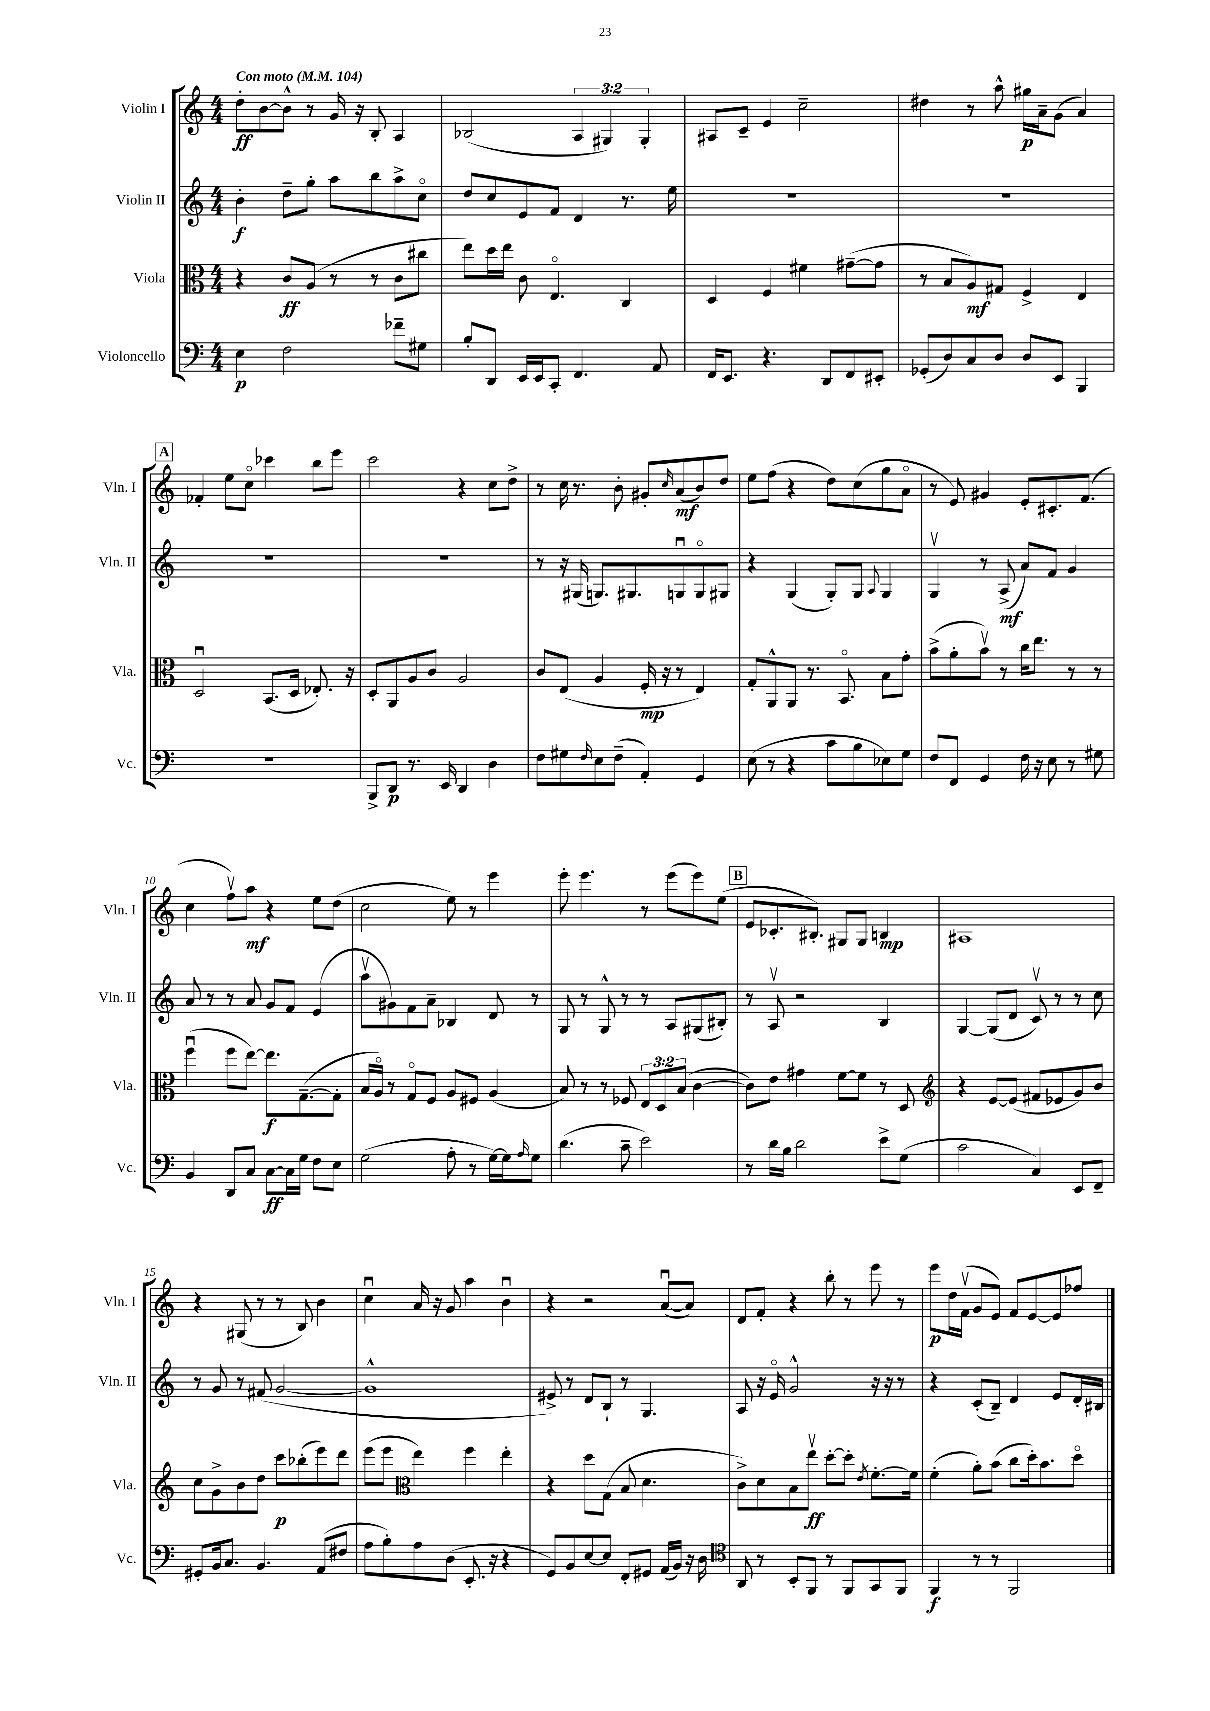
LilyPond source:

<<
\new StaffGroup <<
\new Staff = "s0" \with { instrumentName = "Violin I" shortInstrumentName = "Vln. I" } {
    \clef treble \key c \major \numericTimeSignature \time 4/4 \override Staff.TupletNumber.text = #tuplet-number::calc-fraction-text \tempo "Con moto" 4 = 104
    d''8-.\ff b'8~ b'8-^ r8 g'16 r16 b8-. a4 |
    bes2( \tuplet 3/2 { a4 gis4) gis4-. } |
    ais8 c'8-- e'4 c''2-- |
    dis''4 r8 a''8-^ gis''16\p a'16-- g'8( a'4) |
    \mark \markup { \box "A" } fes'4-. e''8 c''8\flageolet ces'''4 b''8 e'''8 |
    c'''2 r4 c''8 d''8-> |
    r8 c''16 r8. b'8-. gis'8-. \grace { c''16 } a'8\mf( b'8) d''8 |
    e''8 f''8( r4 d''8) c''8( g''8 a'8\flageolet |
    r8 e'8) gis'4 e'8-. cis'8.-. f'8.( |
    c''4 f''8\upbow) a''8\mf r4 e''8 d''8( |
    c''2 e''8) r8 e'''4 |
    e'''8-. e'''4. r8 e'''8( e'''8) e''8( |
    \mark \markup { \box "B" } e'8 ces'8.-. bis8.-.) gis8 gis8 b4\mp |
    ais1 |
    r4 gis8( r8 r8 b8) b'4 |
    c''4\downbow a'16 r16 g'8 a''4 b'4\downbow |
    r4 r2 a'8~\downbow( a'8) |
    d'8 f'8-. r4 b''8-. r8 e'''8 r8 |
    e'''8\p d''16 f'16\upbow( g'8 e'8) f'8 e'8~ e'8 fes''8 \bar "|." |
}
\new Staff = "s1" \with { instrumentName = "Violin II" shortInstrumentName = "Vln. II" } {
    \clef treble \key c \major \numericTimeSignature \time 4/4
    b'4-.\f d''8-- g''8-. a''8 b''8 a''8-> c''8\flageolet |
    d''8 c''8 e'8 f'8 d'4 r8. e''16 |
    R1 |
    R1 |
    \mark \markup { \box "A" } R1 |
    R1 |
    r8 r16 gis16( g8.) gis8. g8\downbow g8\flageolet gis8 |
    r4 g4( g8-.) g8 \appoggiatura { a8 } g4 |
    g4\upbow r8 a8->\mf( a'8) f'8 g'4 |
    a'8 r8 r8 a'8 g'8 f'8 e'4( |
    a''8\upbow gis'8) f'8 a'8-- bes4 d'8 r8 |
    g8 r8 g8-^ r8 r8 a8 gis8( bis8-.) |
    \mark \markup { \box "B" } r8 a8\upbow r2 b4 |
    g4~ g8( d'8 c'8\upbow) r8 r8 c''8 |
    r8 g'8 r8 fis'8( g'2~ |
    g'1-^ |
    eis'8->) r8 d'8 b8-! r8 g4. |
    a8 r16 e'16\flageolet g'2-^ r16 r16 r8 |
    r4 c'8-.( b8--) d'4 e'8 d'16-. bis16 \bar "|." |
}
\new Staff = "s2" \with { instrumentName = "Viola" shortInstrumentName = "Vla." } {
    \clef alto \key c \major \numericTimeSignature \time 4/4 \override Staff.TupletNumber.text = #tuplet-number::calc-fraction-text
    r4 c'8\ff a8( r8 r8 c'8 cis''8 |
    e''8) d''16 e''16 c'8 e4.\flageolet c4 |
    d4 f4 fis'4 gis'8~--( gis'8 |
    r8 b8 a8\mf) gis8 f4-> e4 |
    \mark \markup { \box "A" } d2\downbow b,8.( d16 ees8.-.) r16 |
    d8-. a,8 a8 c'8 a2 |
    c'8 e8( a4 f16-.\mp r16 r8 e4) |
    g8-. a,8-^ a,8 r8. b,8.\flageolet b8 g'8-. |
    b'8->( a'8-. b'8\upbow) r8 c''16 e''8. r8 r8 |
    f''4\downbow( f''8 e''8~) e''8.\f g8.~--( g8-. |
    b16 a16\flageolet) r8 g8\flageolet f8 a8 fis8 a4( |
    b8) r8 r8 fes8 \tuplet 3/2 { e8 d8 b8( } c'4~ |
    \mark \markup { \box "B" } c'8) e'8 gis'4 f'8~ f'8 r8 d8 |
    \clef treble r4 e'8~ e'8( fis'8 ees'8 g'8) b'8 |
    c''8 g'8-> b'8 d''8 c'''8\p bes''8-.( e'''8) d'''8 |
    e'''8( e'''8 \clef alto e''4) f''4 e''4-. |
    r4 d''8 g8( b8 d'4. |
    c'8->) d'8 b8 e''8\upbow\ff d''8~-. d''8-. \acciaccatura { e'8 } f'8.~-. f'16 |
    f'4-.( a'8-.) b'8( c''8 d''16-.) b'8. d''8\flageolet \bar "|." |
}
\new Staff = "s3" \with { instrumentName = "Violoncello" shortInstrumentName = "Vc." } {
    \clef bass \key c \major \numericTimeSignature \time 4/4
    e4\p f2 fes'8-- gis8 |
    b8-. d,8 e,16 e,16 c,8-. f,4. a,8 |
    f,16 e,8. r4. d,8 f,8 eis,8-. |
    ges,8-.( d8) c8 d8 d8 e,8 b,,4 |
    \mark \markup { \box "A" } r1 |
    b,,8-> d,8\p r8. e,16 d,4 d4 |
    f8 gis8 \grace { f16 } e8 f8--( a,4-.) g,4 |
    e8( r8 r4 c'8 b8 ees8) g8 |
    f8 f,8 g,4 f16 r16 e8 r8 gis8 |
    b,4 d,8 c8 c8~\ff c16 g16 f8 e8 |
    g2( a8-. r8 g16~) g16 \grace { a16 } g8 |
    d'4.( c'8-- e'2) |
    \mark \markup { \box "B" } r8 d'16 b16 d'2 e'8-> g8( |
    c'2 c4) e,8 f,8-- |
    gis,8-. b,16 c8. b,4. a,8( fis8 |
    a8 b8-.) a8 d8( e,8.-. r16 r4 |
    g,8) b,8 e8~ e8 f,8-. gis,8 a,16( b,16) r16 d16 |
    \clef tenor a,8 r8 b,8-. f,8 r8 f,8 g,8 f,8 |
    f,4\f r8 r8 f,2 \bar "|." |
}
>>
>>
